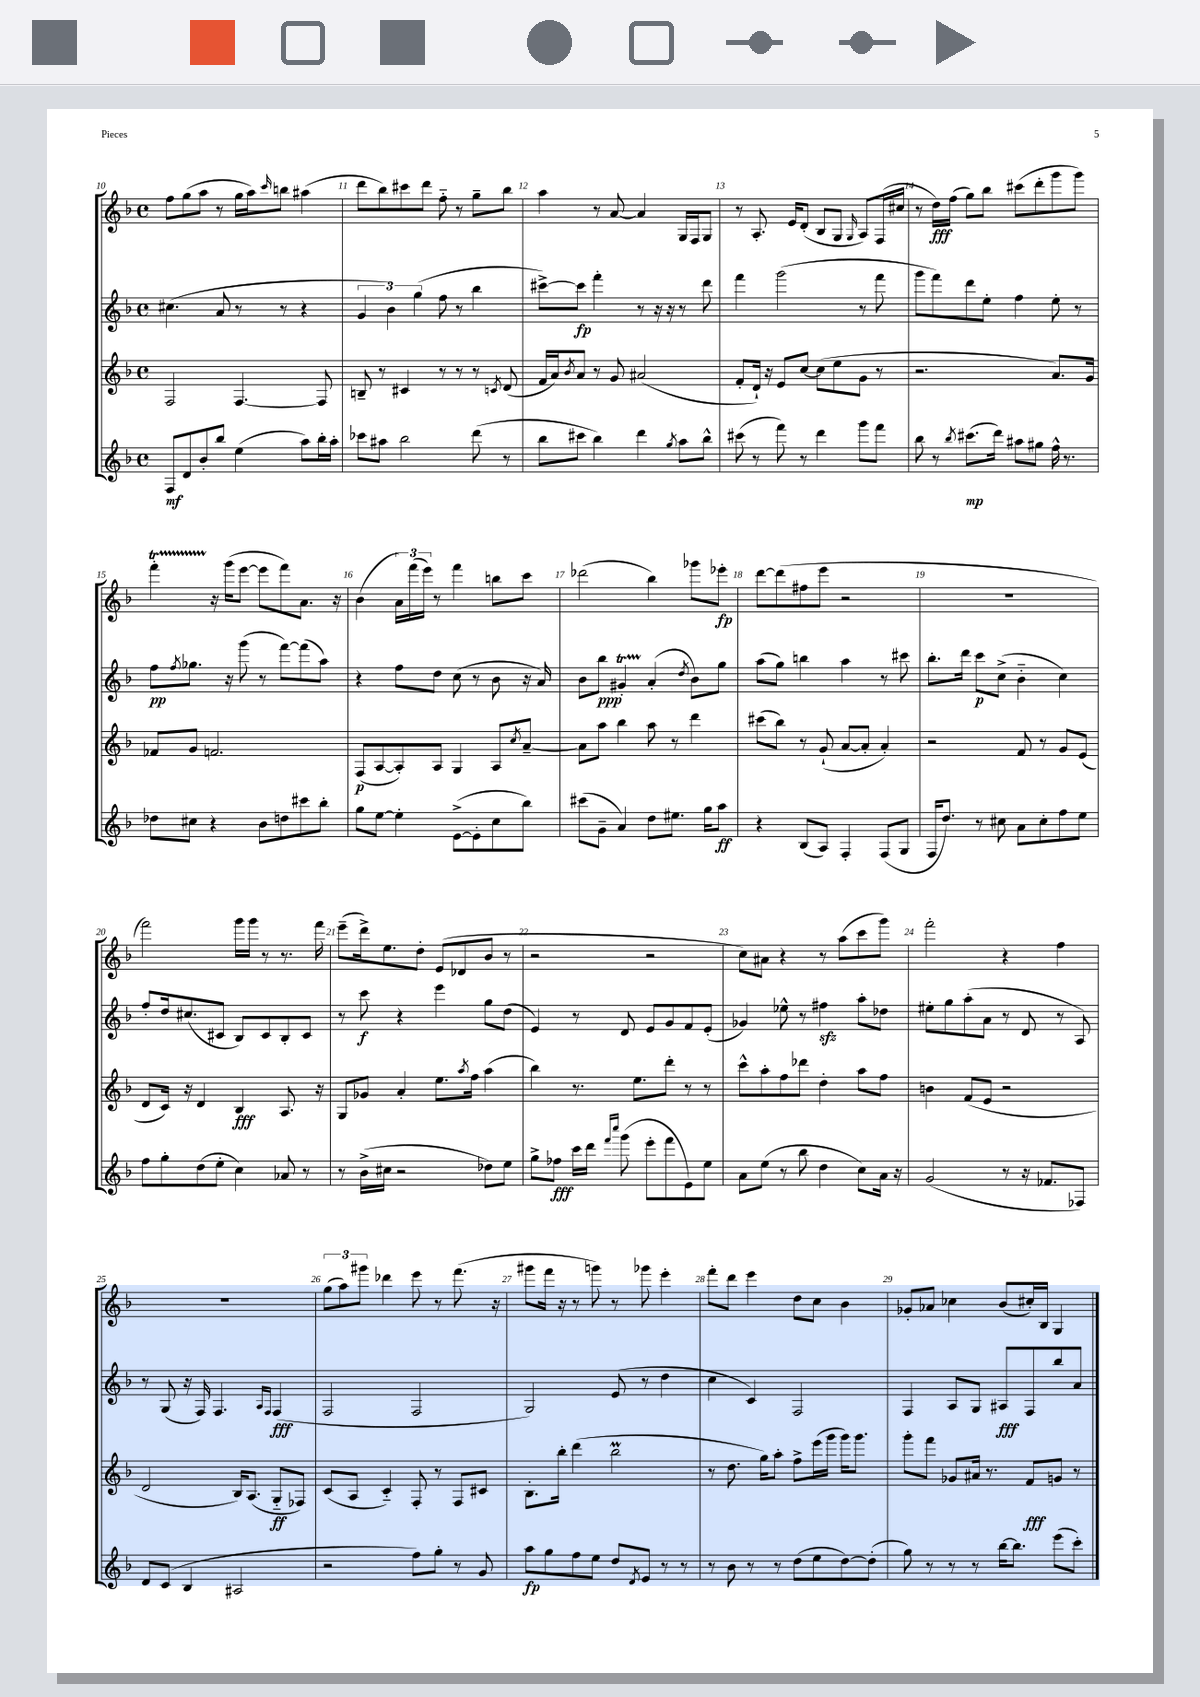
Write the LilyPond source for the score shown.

<<
\new StaffGroup <<
\new Staff = "s0" {
    \clef treble \key f \major \defaultTimeSignature \time 4/4
    f''8 g''8( a''8 r8 g''16 a''16) \grace { c'''16 } b''8 ais''4( |
    d'''8 bes''8) cis'''8 d'''8 f''8-_ r8 g''8-- bes''8 |
    a''4 r8 a'8~ a'4 g16 f16 g8 |
    r8 a8.-. e'16 d'8-.( bes8 g8 \grace { g16 } a8) f16( cis''16 |
    r8 d''16\fff) f''16( g''8) bes''8 cis'''8( d'''8-. g'''8 g'''8) |
    f'''4-.\startTrillSpan r16\stopTrillSpan g'''16( e'''8~ e'''8 f'''8) a'8. r16 |
    bes'4( \tuplet 3/2 { a'16) f'''16( e'''16) } r8 f'''4 b''8 c'''8 |
    des'''2( bes''4) ges'''8 ees'''8-.\fp |
    d'''8~ d'''8( fis''8 e'''8 r2 |
    R1 |
    f'''2) g'''16 g'''16 r8 r8. f'''16 |
    e'''8--( d'''16->) e''8. d''8-. e'8( des'8 bes'8 r8 |
    r2 r2 |
    c''8) ais'8 r4 r8 a''8( c'''8 g'''8) |
    f'''2-. r4 f''4 |
    R1 |
    \tuplet 3/2 { g''8( a''8) gis'''8 } des'''4 e'''8 r8 f'''8.( r16 |
    gis'''8 f'''16 r16 r8 g'''8) r8 ges'''8 e'''4-. |
    f'''8-. d'''8 e'''4 d''8 c''8 bes'4 |
    ges'8-. aes'8 ces''4 bes'8( cis''16-.) bes16 g4 \bar "|." |
}
\new Staff = "s1" {
    \clef treble \key f \major \defaultTimeSignature \time 4/4
    cis''4.( a'8 r8 r8 r4 |
    \tuplet 3/2 { g'4 bes'4) g''4( } f''8 r8 bes''4 |
    cis'''8~->) cis'''8\fp f'''4-. r8 r16 r16 r8 d'''8 |
    f'''4 g'''2( r8 f'''8 |
    g'''8 f'''8) d'''8 e''8-. f''4 e''8-. r8 |
    f''8\pp \acciaccatura { f''8 } ges''8. r16 g'''8( r8 f'''8~) f'''8( a''8) |
    r4 f''8 d''8 c''8( r8 bes'8 r16 a'16) |
    bes'8 bes''8\ppp gis'4-.\startTrillSpan a'4-.\stopTrillSpan( \acciaccatura { d''8 } bes'8) g''8 |
    a''8( g''8) b''4 a''4 r8 cis'''8 |
    bes''8.-. d'''16 c'''8\p c''8->( bes'4-_ c''4) |
    f''8-. d''16 cis''8.( cis'8 bes8) cis'8 bes8-. cis'8 |
    r8 c'''8\f r4 e'''4 g''8 d''8( |
    e'4) r8 d'8 e'8 g'8 f'8 e'8-.( |
    ges'4) ees''8-^ r8 fis''4\sfz a''8-. des''8 |
    eis''8-. g''8 a''8-.( a'8 r8 d'8 r8 a8) |
    r8 g8( r16 f16) f4. \grace { a16 f16 } f4\fff( |
    f2 f2 |
    g2) e'8( r8 d''4 |
    c''4 c'4) f2 |
    f4 a8 g8 ais8\fff f8 bes''8 a'8 \bar "|." |
}
\new Staff = "s2" {
    \clef treble \key f \major \defaultTimeSignature \time 4/4
    f2 f4.~ f8 |
    b8-- r8 cis'4 r8 r8 r8 \acciaccatura { c'8 } d'8( |
    f'16 a'16) \acciaccatura { bes'8 } a'8 r8 g'8 ais'2( |
    f'8-. d'16-!) r16 e'8 c''8~ c''8( e''8 g'8 r8 |
    r2. a'8.) g'16 |
    fes'8 g'8 f'2. |
    f8\p( a8~ a8-.) a8 g4 a8 \acciaccatura { c''8 } a'8~-- |
    a'8 a''8 bes''4 a''8 r8 d'''4 |
    cis'''8( bes''8) r8 g'8-!( a'8~ a'8-. a'4-.) |
    r2 f'8 r8 g'8 e'8( |
    d'8 c'16) r16 d'4 bes4\fff a8. r16 |
    g8 ges'8 a'4-. e''8. \acciaccatura { a''8 } f''16 a''4( |
    bes''4) r8. e''8. d'''8-. r8 r8 |
    c'''8-^ a''8-. f''8 des'''8 d''4-. a''8 f''8 |
    b'4 f'8( e'8 r2 |
    d'2 bes16) a8.( g8-_\ff fes8) |
    c'8( a8 c'4-_) f8-. r8 f8 cis'8 |
    bes8.-. bes''16-. d'''4( bes''2\prall |
    r8 d''8. g''16) a''8-. f''8-> e'''16( g'''16 g'''16) g'''8. |
    g'''8-. f'''8 ges'8 ais'16 r8. f'8\fff g'8 r8 \bar "|." |
}
\new Staff = "s3" {
    \clef treble \key f \major \defaultTimeSignature \time 4/4
    f8\mf d'8 bes'8-. bes''8 e''4( a''8) bes''16-. a''16-. |
    ces'''8 ais''8 bes''2 d'''8( r8 |
    bes''8 cis'''8 bes''4) d'''4 \acciaccatura { g''8 } a''8 bes''8-^ |
    cis'''8( r8 f'''8) r8 d'''4 g'''8 f'''8 |
    bes''8 r8 \acciaccatura { bes''8 } cis'''8.\mp( d'''16) ais''8 gis''8 f''16-^ r8. |
    des''8 cis''8 r4 bes'8 d''8 cis'''8 bes''8-. |
    g''8 e''8~ e''4-. e'8~->( e'8-. c''8 bes''8) |
    cis'''8( g'8-- a'4) d''8 eis''8. g''16 a''8\ff |
    r4 bes8( a8) f4-. f8( g8 |
    f16 d''8.) r8 cis''8 a'8 cis''8-. f''8 e''8 |
    f''8 g''8-. d''8( e''8-. c''4) aes'8 r8 |
    r8 bes'16->( cis''16 r2 des''8) e''8 |
    g''8-> fes''8\fff c'''16 d'''16 \grace { f'''16 c''''16 } g'''8( e'''8-. f'''8 e'8) e''8 |
    a'8 e''8( r8 bes''8 d''4 c''8) a'16 r16 |
    g'2( r8 r16 fes'8. fes8) |
    d'8 c'8( bes4 ais2 |
    r2 f''8) g''8-. r8 g'8 |
    a''8\fp g''8 f''8 e''8 d''8 \acciaccatura { d'8 } e'8 r8 r8 |
    r8 bes'8 r8 r8 d''8( e''8 d''8~) d''8-.( |
    g''8) r8 r8 r8 bes''16~ bes''8. e'''8( c'''8-.) \bar "|." |
}
>>
>>
\layout { \context { \Score currentBarNumber = #10 \override BarNumber.break-visibility = ##(#f #t #t) barNumberVisibility = #all-bar-numbers-visible } }
